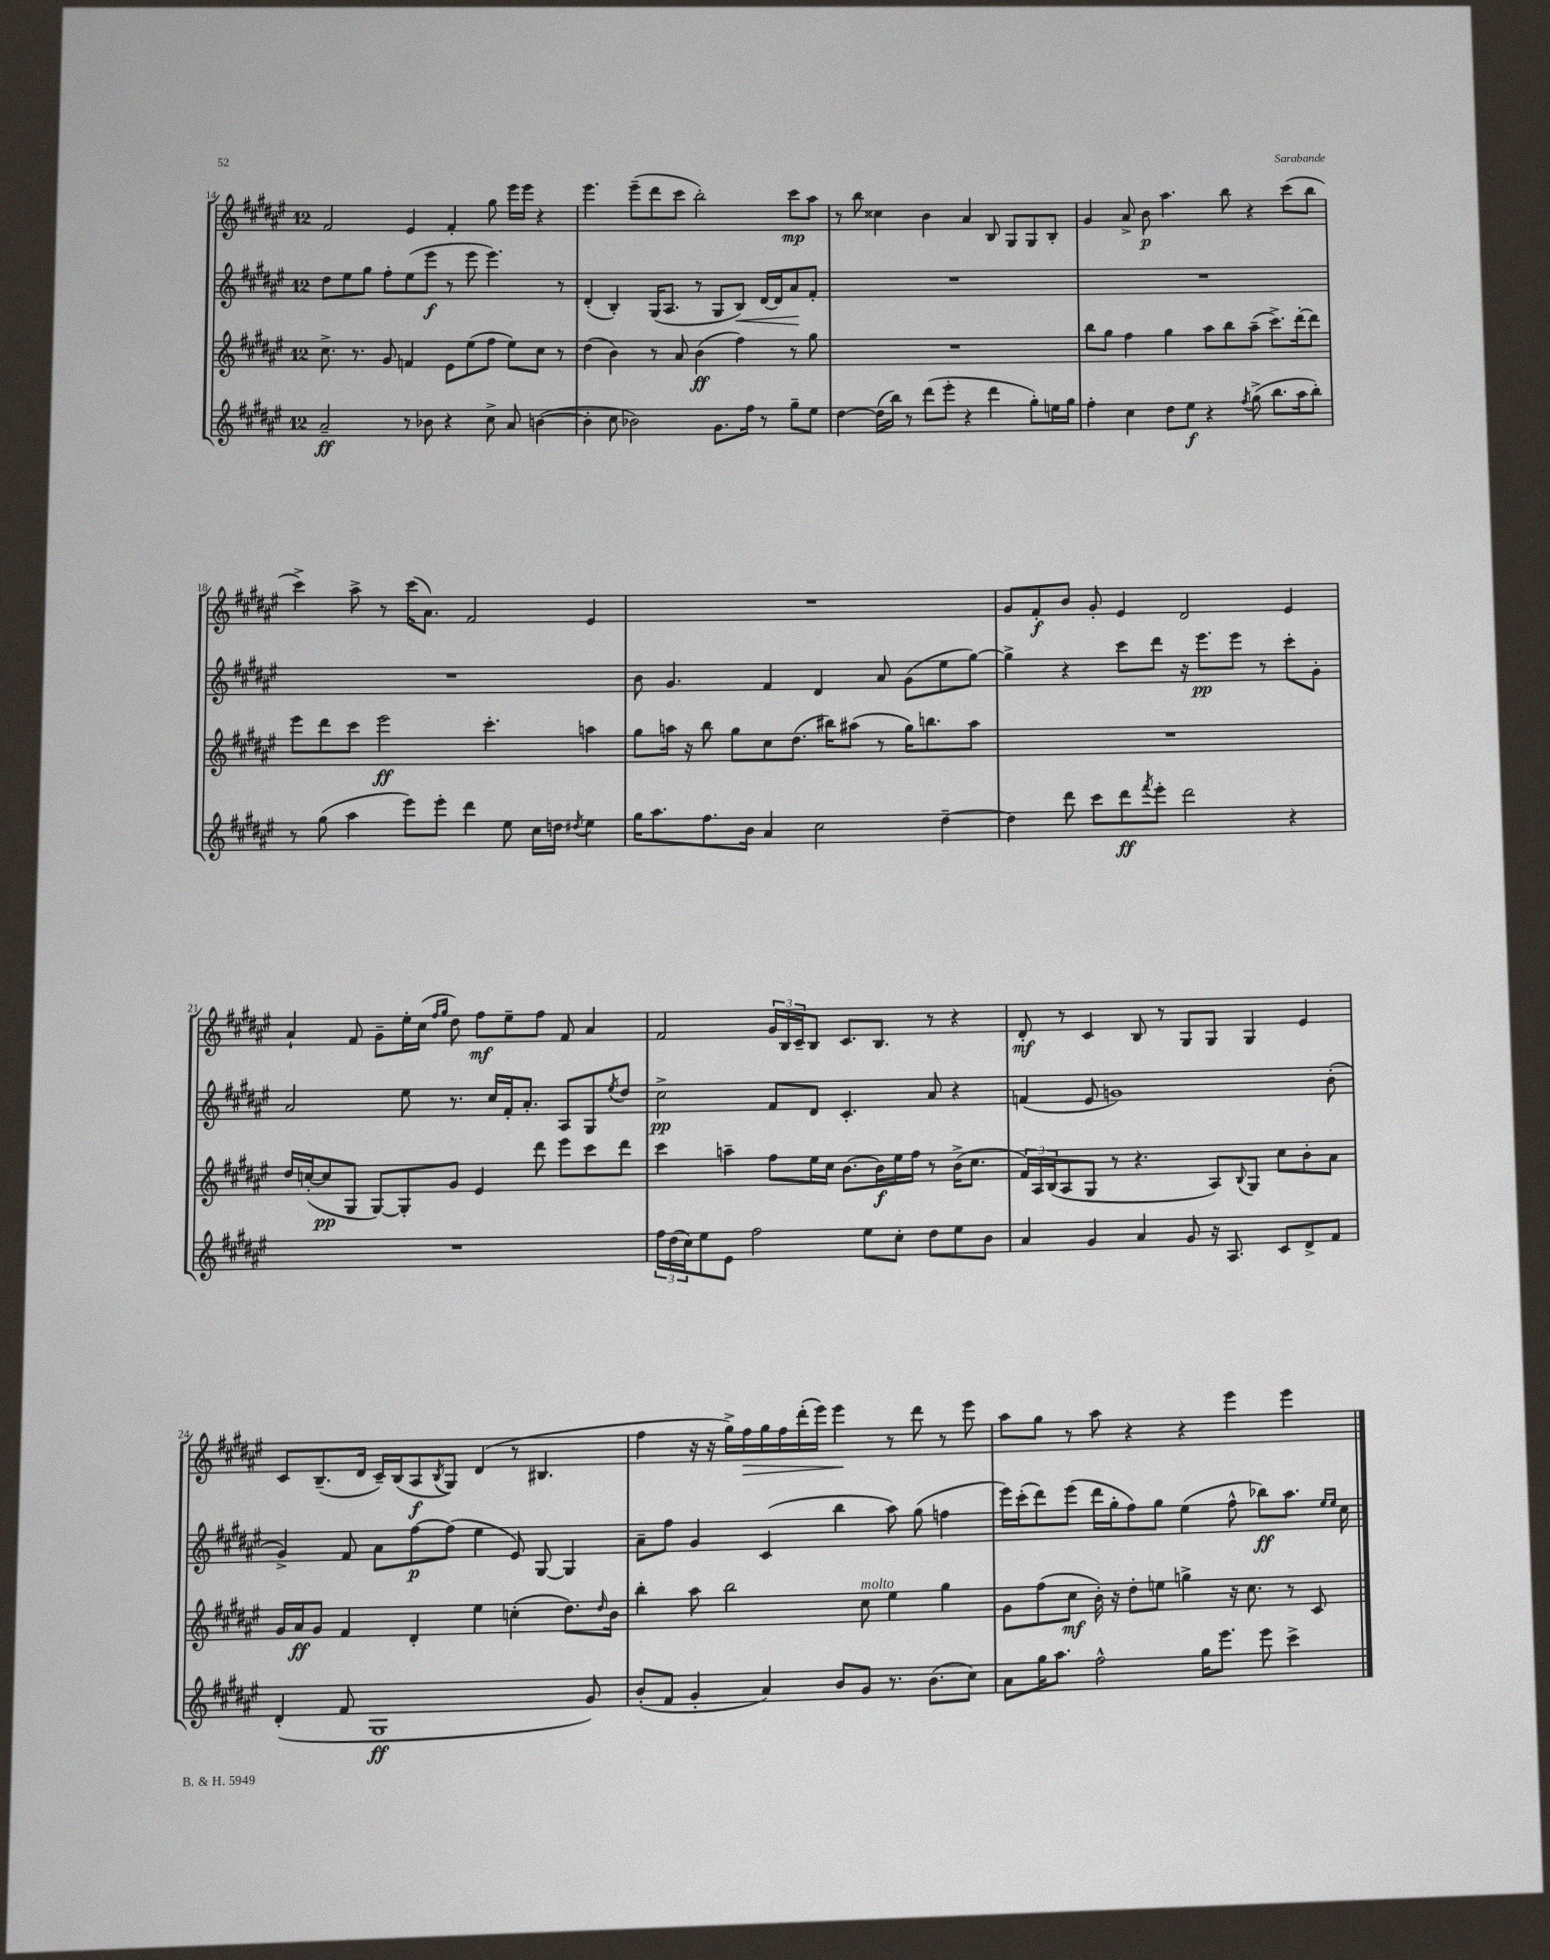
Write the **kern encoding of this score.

**kern	**kern	**kern	**kern
*staff4	*staff3	*staff2	*staff1
*clefG2	*clefG2	*clefG2	*clefG2
*k[f#c#g#d#a#e#]	*k[f#c#g#d#a#e#]	*k[f#c#g#d#a#e#]	*k[f#c#g#d#a#e#]
*M12/8	*M12/8	*M12/8	*M12/8
2a#~	8.cc#^	8dd#	2f#
.	.	8ee#	.
.	8.r	.	.
.	.	8gg#	.
.	8g#	8ff#'	.
8r	4f	(8ee#	4e#
8b-	.	8eee#	.
4r	8e#	8r	4f#'
.	(8ee#	8eee#	.
8cc#^	8ff#	4.eee#)	8gg#
8a#	8ee#)	.	16eee#
.	.	.	16eee#
([4b	8cc#	.	4r
.	8r	8r	.
=	=	=	=
4b']	(4dd#	(4d#'	4.eee#
8cc#	4b)	4B')	.
2b-)	.	.	(8eee#~
.	8r	(16G#	8ddd#
.	.	8.A#	.
.	8a#	.	8ccc#
.	(4b	8r	2bb')
8.g#	.	8G#	.
.	4ff#)	8B)	.
16ff#	.	.	.
8r	.	[16d#	.
.	.	16d#]	.
8gg#~	8r	8a#	8ccc#
8ee#	8gg#	8f#'	8aa#
=	=	=	=
[4dd#	1.r	1.r	8r
.	.	.	8bb
(16dd#]	.	.	4cc##
16bb)	.	.	.
8r	.	.	.
(8ddd#	.	.	4b
8eee#'	.	.	.
4r	.	.	4a#
4ddd#	.	.	8B
.	.	.	8G#
8gg#')	.	.	8G#
16ee	.	.	8B'
16gg#	.	.	.
=	=	=	=
4ff#'	8bb	1.r	4g#
.	8gg#	.	.
4cc#	4ff#	.	8a#^
.	.	.	8b
8dd#	4gg#	.	4.aa#
8ee#	.	.	.
4r	8aa#	.	.
.	8bb	.	8bb
8qff#	.	.	.
(8gg#^	(8aa#~	.	4r
8.bb	8.ccc#^)	.	.
.	.	.	(8ccc#
16aa#	[16ddd#'	.	.
8bb')	8ddd#]	.	8bb
=	=	=	=
8r	8eee#	1.r	4ccc#^)
(8gg#	8ddd#	.	.
4aa#	8ccc#	.	8aa#^
.	2eee#	.	8r
8eee#)	.	.	(16ccc#
.	.	.	8.a#)
8eee#'	.	.	.
4ddd#	.	.	2f#
.	4.ccc#'	.	.
8ee#	.	.	.
16cc#	.	.	.
16dd	.	.	.
8qdd#	.	.	.
4ee#	4aa	.	4e#
=	=	=	=
16gg#	8gg#	8b	1.r
8.aa#	.	.	.
.	16aa	4.g#	.
.	16r	.	.
8.ff#	8bb	.	.
.	8gg#	.	.
16b	.	.	.
4a#	8cc#	4f#	.
.	(8.dd#	.	.
2cc#	.	4d#	.
.	16bb#)	.	.
.	(8aa#	.	.
.	8r	8a#	.
.	16gg#)	(8g#	.
.	8.bb	.	.
[4dd#~	.	8ee#	.
.	8aa#	[8gg#)	.
=	=	=	=
4dd#]	1.r	4gg#^]	8g#
.	.	.	8f#'
8ddd#	.	4r	8b
8ccc#	.	.	8g#'
8ddd#	.	8ccc#	4e#
8qfff#	.	.	.
8eee#'	.	8ddd#	.
2ddd#	.	16r	2d#
.	.	8.eee#	.
.	.	8eee#	.
.	.	8r	.
4r	.	8ccc#'	4e#
.	.	8g#'	.
=	=	=	=
1.r	16dd#	2a#	4a#`
.	([16cc'	.	.
.	8cc]	.	.
.	8G#	.	8f#
.	[8G#)	.	8g#~
.	8G#']	8ee#	16ee#'
.	.	.	(16cc#
.	.	.	16qqff#
.	.	.	16qqgg#
.	8g#	8.r	8dd#)
.	4e#	.	8ff#
.	.	16cc#	.
.	.	16f#'	8ee#~
.	.	8.a#'	.
.	8ddd#	.	8ff#
.	8eee#	8A#	8f#
.	8ccc#	8G#	4a#
.	.	8qee#	.
.	8ddd#	8dd#	.
=	=	=	=
24ff#	4ccc#	2cc#^	2f#
(24dd#	.	.	.
24cc#)	.	.	.
8ee#	.	.	.
8e#	4aa~	.	.
2ff#	.	.	.
.	8ff#	8f#	24g#
.	.	.	24B
.	.	.	24c#~
.	16ee#	8d#	8B
.	16cc#	.	.
.	[8.b	4.c#'	8.c#
8ee#	.	.	.
.	16b]	.	8.B
8cc#'	16ee#	.	.
.	16ff#	.	.
8dd#	8r	8a#	8r
8ee#	(16b^	4r	4r
.	8.cc#	.	.
8b	.	.	.
=	=	=	=
4a#	24f#)	(4f	8d#'
.	24A#	.	.
.	(24B	.	.
.	8A#	.	8r
4g#	8G#	8e#	4c#
.	8r	1g)	.
4a#	4.r	.	8B
.	.	.	8r
8g#	.	.	8G#
16r	8A#)	.	8G#
8.A#	.	.	.
.	8qqB	.	.
.	8G#	.	4G#
8c#	8cc#	.	.
8d#^	8b'	.	4e#
8f#	8a#	(8b'	.
=	=	=	=
(4d#'	16g#	4g#^)	8c#
.	16a#	.	.
.	8g#	.	(8.B~
8f#	4f#	8f#	.
.	.	.	16d#
1G#	.	8a#	16c#~)
.	.	.	(16B
.	4d#'	[8ff#	8A#
.	.	.	8qB
.	.	(8ff#]	8G#)
.	4ee#	4ee#	(4d#
.	(4cc'	8e#)	8r
.	.	[8G#	4.B#
.	8.dd#)	4G#]	.
8g#)	.	.	.
.	16qqdd#	.	.
.	16b	.	.
=	=	=	=
(8b'	4bb'	8a#~	4ff#
8f#	.	8ff#	.
4g#'	8aa#	4g#	16r
.	.	.	16r
.	2bb	.	16gg#^)
.	.	.	16ff#
4a#)	.	(4c#	16gg#
.	.	.	16ff#
.	.	.	(16ddd#'
.	.	.	16eee#)
8b	.	4bb	4eee#
8g#	8cc#	.	.
8.r	4ee#	8aa#)	8r
.	.	(8gg#	8ddd#
(8.b	.	.	.
.	4gg#	4ff	8r
8cc#)	.	.	8eee#
=	=	=	=
8a#	8g#	16eee#)	8aa#
.	.	(16ccc#'	.
16gg#	(8ff#	8ddd#)	8gg#
8.aa#	.	.	.
.	8cc#	(8eee#	8r
2ff#^^	16b')	16ddd#	8aa#
.	16r	16gg#'	.
.	8dd#'	8ff#)	4r
.	8ee	8gg#	.
.	4gg^	(4ee#	4r
16gg#	.	.	.
8.eee#	.	.	.
.	16r	8ff#^^	4eee#
.	8.cc#	.	.
8eee#	.	8bb-)	.
4ccc#^	8r	8.aa#	4eee#
.	8c#	.	.
.	.	16qqee#	.
.	.	16qqee#	.
.	.	16cc#	.
==	==	==	==
*-	*-	*-	*-
